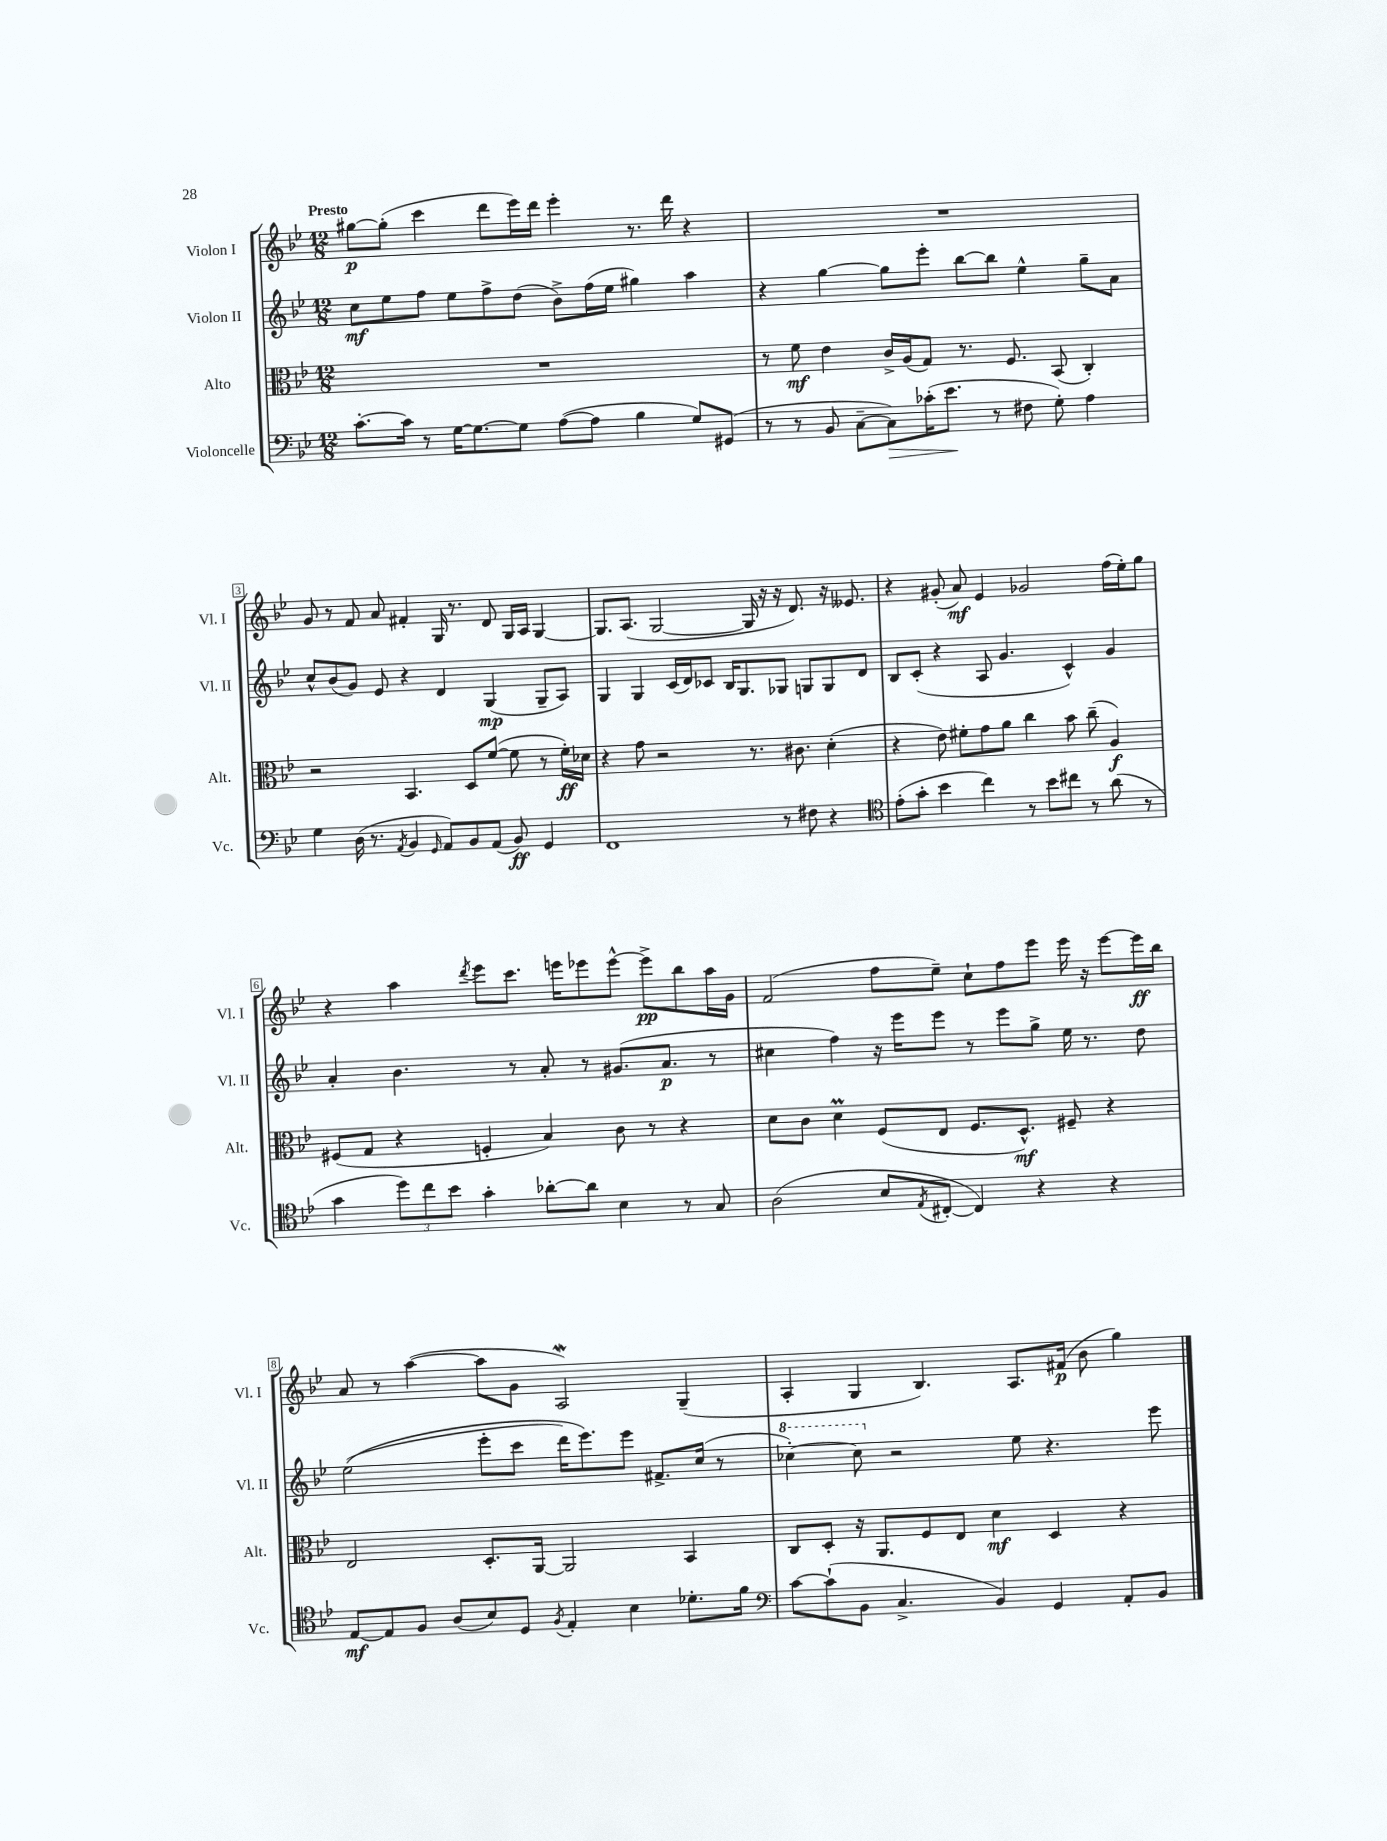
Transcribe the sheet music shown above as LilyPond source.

<<
\new StaffGroup <<
\new Staff = "s0" \with { instrumentName = "Violon I" shortInstrumentName = "Vl. I" } {
    \clef treble \key bes \major \numericTimeSignature \time 12/8 \tempo "Presto"
    gis''8~\p gis''8-.( c'''4 d'''8 ees'''16) d'''16 ees'''4-. r8. d'''16 r4 |
    R1. |
    g'8 r8 f'8 a'8 fis'4-. g16 r8. d'8 g16 a16 g4~ |
    g8. a8.( g2~ g16 r16 r16 d'8.) r16 eeses'8. |
    r4 gis'8-.( a'8\mf) ees'4 ges'2 f''16( ees''16-.) g''8 |
    r4 a''4 \acciaccatura { d'''8 } ees'''8 c'''8. e'''16 ees'''8 ees'''8~-^ ees'''8->\pp bes''8 a''16 g'16 |
    f'2( f''8 ees''8--) c''8-! f''8 ees'''8 ees'''16 r16 ees'''8~ ees'''16\ff bes''16 |
    a'8 r8 a''4~( a''8 g'8 a2\mordent) g4--( |
    a4-. g4 bes4.) a8. fis'16\p( bes'8 g''4) \bar "|." |
}
\new Staff = "s1" \with { instrumentName = "Violon II" shortInstrumentName = "Vl. II" } {
    \clef treble \key bes \major \numericTimeSignature \time 12/8
    c''8\mf ees''8 f''8 ees''8 f''8-> d''8( bes'8->) f''16( ees''16 gis''4) a''4 |
    r4 g''4~ g''8 ees'''8-. bes''8~ bes''8 ees''4-^ g''8-- a'8 |
    c''8-^ bes'8( g'8) ees'8 r4 d'4 g4\mp( g8-- a8) |
    g4 g4 c'16( d'16) ces'8 bes16 g8. ges8 g8 g8 d'8 |
    bes8 c'8-.( r4 a8 g'4. c'4-^) g'4 |
    a'4-. bes'4. r8 a'8-. r8 gis'8.( a'8.\p r8 |
    cis''4 f''4) r16 ees'''16 ees'''8 r8 ees'''8 g''8-> ees''16 r8. d''8 |
    ees''2(\( ees'''8-. c'''8 d'''16) ees'''8.\) ees'''8 fis'8.-> c''16( r8 |
    \ottava #1 ces'''4~-.) ces'''8 \ottava #0 r2 ees''8 r4. ees'''8 \bar "|." |
}
\new Staff = "s2" \with { instrumentName = "Alto" shortInstrumentName = "Alt." } {
    \clef alto \key bes \major \numericTimeSignature \time 12/8
    R1. |
    r8 f'8\mf ees'4 c'16-> a16( g8) r8. f8. bes,8( c4-.) |
    r2 bes,4. d8 f'8~( f'8 r8 f'16-.\ff) des'16 |
    r4 g'8 r2 r8. cis'8. d'4-.( |
    r4 ees'8) fis'8-. g'8 a'8 c''4 bes'8 c''8--( a4\f) |
    fis8( g8 r4 f4-. bes4) c'8 r8 r4 |
    d'8 c'8 d'4\prall f8( ees8 f8. d8.-^\mf) fis8-- r4 |
    ees2 d8.-. a,16~ a,2 bes,4 |
    c8 d8-. r16 a,8. f8 ees8 d'4\mf d4 r4 \bar "|." |
}
\new Staff = "s3" \with { instrumentName = "Violoncelle" shortInstrumentName = "Vc." } {
    \clef bass \key bes \major \numericTimeSignature \time 12/8
    c'8.~-. c'16 r8 g16~ g8.~ g8 a8~( a8 bes4 g8) gis,8( |
    r8 r8 bes,8 c8~-- c8\>) ces'16-.( ees'8.\! r8 fis8 g8-.) a4 |
    g4 d16( r8. \acciaccatura { a,8 } bes,4 \grace { g,16 } a,8) bes,8 a,8( bes,8\ff) g,4 |
    f,1 r8 fis8 r4 |
    \clef tenor ees'8-.( g'8-. bes'4 c''4) r8 bes'8 cis''8 r8 a'8( r8 |
    g'4 \tuplet 3/2 { d''8) c''8 bes'8 } g'4-. aes'8~-. aes'8 bes4 r8 g8 |
    a2( bes8 \acciaccatura { ees8 } cis8~-. cis4) r4 r4 |
    ees8~\mf ees8 f8 a8( bes8) d8 \acciaccatura { f8 } ees4-. bes4 des'8.-. f'16 |
    \clef bass c'8~ c'8-!( bes,8 c4.-> bes,4) g,4 a,8-. bes,8 \bar "|." |
}
>>
>>
\layout { \context { \Score \override BarNumber.stencil = #(make-stencil-boxer 0.1 0.3 ly:text-interface::print) } }
